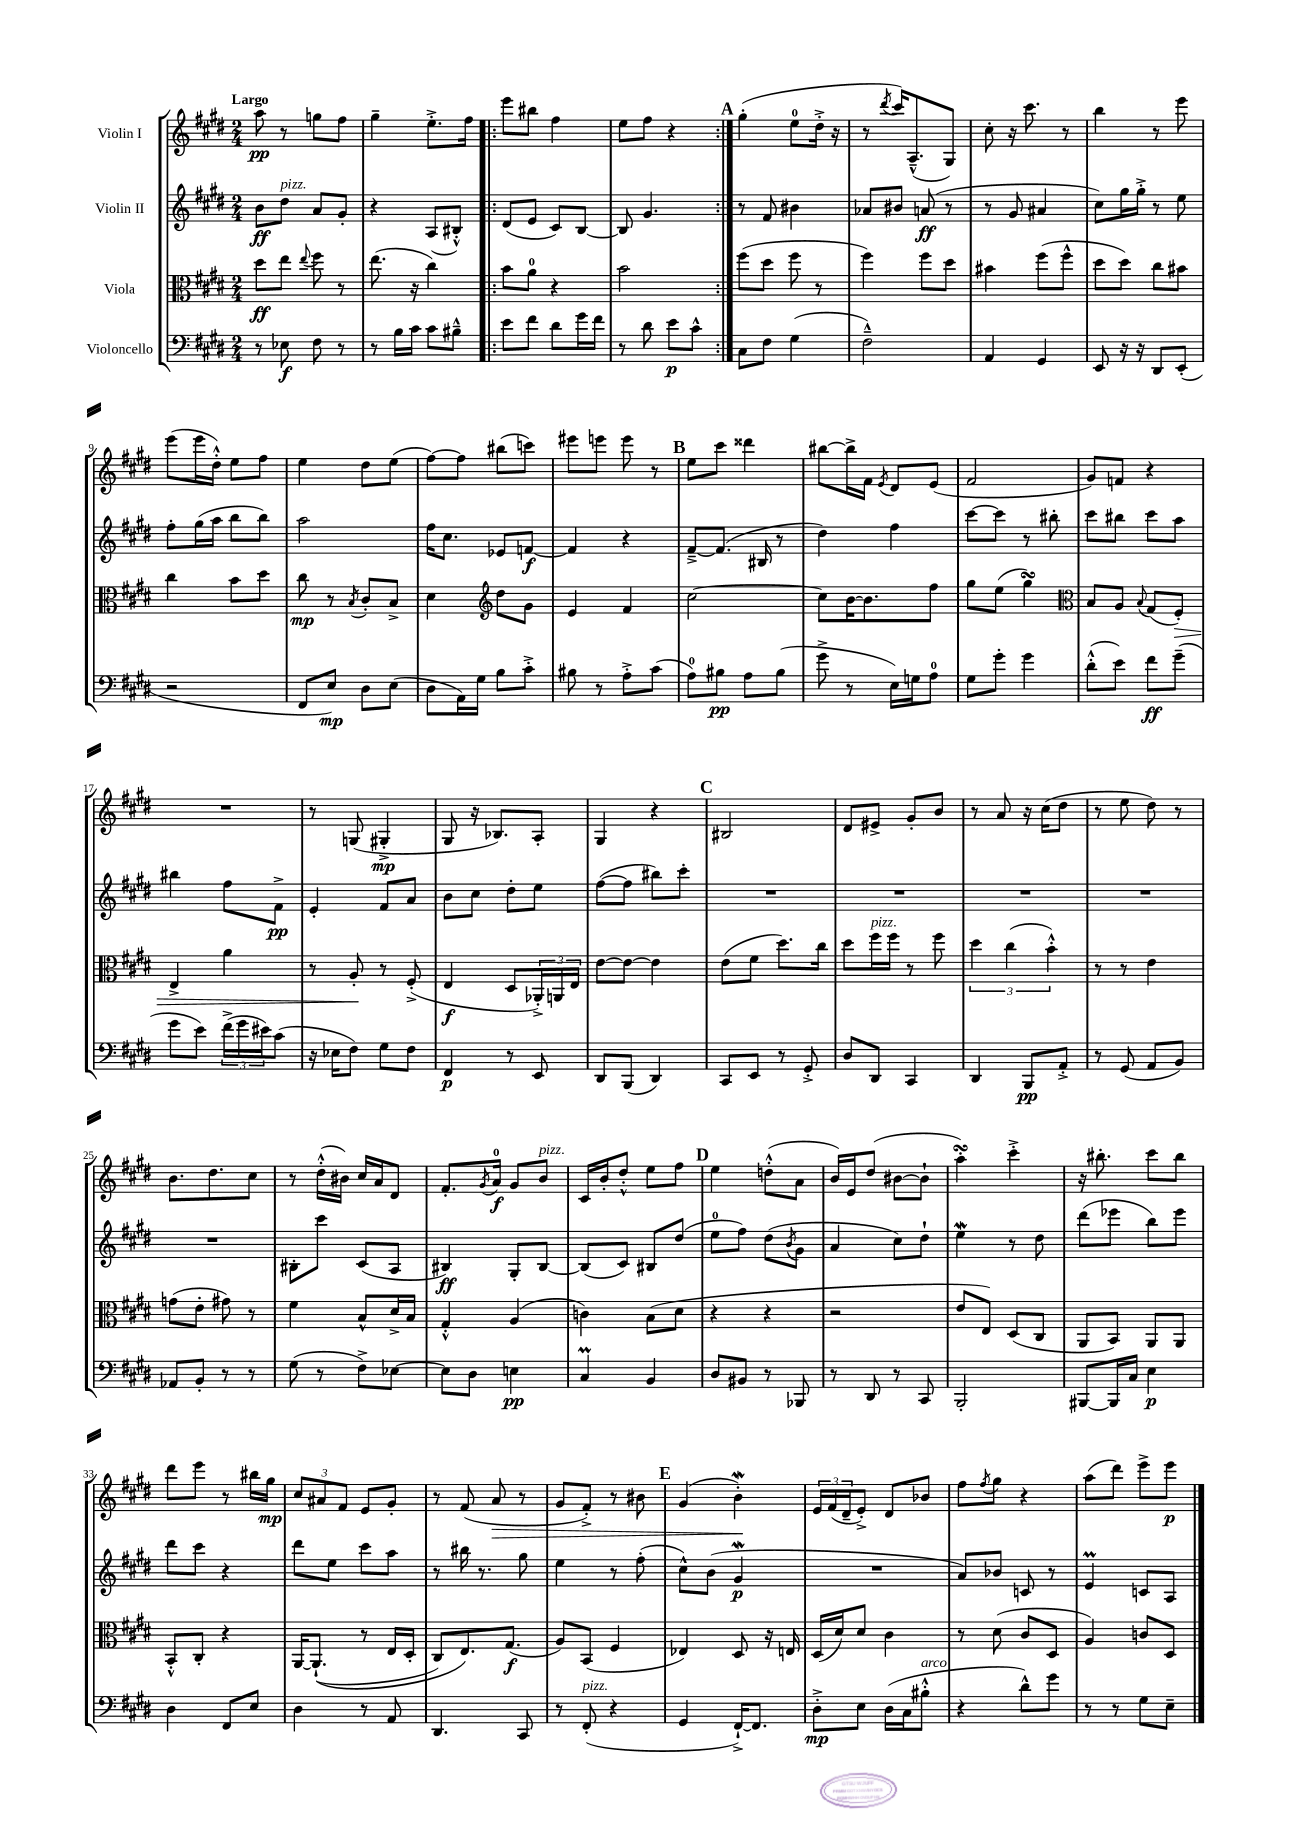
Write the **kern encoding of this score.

**kern	**dynam	**kern	**dynam	**kern	**dynam	**kern	**dynam
*part4	*part4	*part3	*part3	*part2	*part2	*part1	*part1
*staff4	*staff4	*staff3	*staff3	*staff2	*staff2	*staff1	*staff1
*I"Violoncello	*	*I"Viola	*	*I"Violin II	*	*I"Violin I	*
*clefF4	*	*clefC3	*	*clefG2	*	*clefG2	*
*k[f#c#g#d#]	*	*k[f#c#g#d#]	*	*k[f#c#g#d#]	*	*k[f#c#g#d#]	*
*M2/4	*	*M2/4	*	*M2/4	*	*M2/4	*
=1	=1	=1	=1	=1	=1	=1	=1
!	!	!	!	!	!	!LO:TX:a:B:t=Largo	!
8r	.	8dd#\L	ff	8b\L	ff	8aa\	pp
!	!	!	!	!LO:TX:a:i:t=pizz.	!	!	!
8E-X\	f	8ee\J	.	8dd#\J	.	8r	.
.	.	8qqee/	.	.	.	.	.
8F#\	.	8ff#\	.	8a/L	.	8ggn\L	.
8r	.	8r	.	8g#'/J	.	8ff#\J	.
=2	=2	=2	=2	=2	=2	=2	=2
8r	.	(8.ee\	.	4r	.	4gg#~\	.
16B\LL	.	.	.	.	.	.	.
16c#\JJ	.	16r	.	.	.	.	.
8c#\L	.	4cc#\)	.	(8A/L	.	8.ee'^\L	.
8B#X~^^\J	.	.	.	8B#X'^^/J)	.	.	.
.	.	.	.	.	.	16ff#\Jk	.
=3!|:	=3!|:	=3!|:	=3!|:	=3!|:	=3!|:	=3!|:	=3!|:
8e\L	.	8b\L	.	(8d#/L	.	8eee\L	.
8f#\J	.	8a\J	.	8e/J	.	8bb#X\J	.
8d#\L	.	4r	.	8c#/L)	.	4ff#\	.
16g#\L	.	.	.	[8B/J	.	.	.
16f#\JJ	.	.	.	.	.	.	.
=4	=4	=4	=4	=4	=4	=4	=4
8r	.	2b\	.	8B/]	.	8ee\L	.
8d#\	.	.	.	4.g#/	.	8ff#\J	.
8e\L	p	.	.	.	.	4r	.
8c#^^\J	.	.	.	.	.	.	.
!!LO:REH:place=s1:t=A
=5:|!	=5:|!	=5:|!	=5:|!	=5:|!	=5:|!	=5:|!	=5:|!
8C#\L	.	(8ff#\L	.	8r	.	(4gg#'\	.
8F#\J	.	8dd#\J	.	8f#/	.	.	.
(4G#\	.	8ff#\	.	4b#X\	.	8ee\L	.
.	.	8r	.	.	.	16dd#'^\Jk	.
.	.	.	.	.	.	16r	.
=6	=6	=6	=6	=6	=6	=6	=6
2F#~^^\)	.	4ff#\)	.	8a-X/L	.	8r	.
.	.	.	.	.	.	8qddd#/	.
.	.	.	.	8b#X/J	.	16ccc#/KL)	.
.	.	.	.	.	.	(8.A~^^/	.
.	.	8ff#\L	.	(8an/	ff	.	.
.	.	8dd#\J	.	8r	.	8G#/J)	.
=7	=7	=7	=7	=7	=7	=7	=7
4AA/	.	4b#X\	.	8r	.	8cc#'\	.
.	.	.	.	8g#/	.	16r	.
.	.	.	.	.	.	8.ccc#\	.
4GG#/	.	(8ff#\L	.	4a#X/	.	.	.
.	.	8ff#^^\J	.	.	.	8r	.
=8	=8	=8	=8	=8	=8	=8	=8
8EE/	.	8dd#\L	.	8cc#\L)	.	4bb\	.
16r	.	8dd#\J)	.	16gg#\L	.	.	.
16r	.	.	.	16gg#'^\JJ	.	.	.
8DD#/L	.	8cc#\L	.	8r	.	8r	.
(8EE'/J	.	8b#X\J	.	8ee\	.	8eee\	.
!!LO:LB:g=z
=9	=9	=9	=9	=9	=9	=9	=9
2r	.	4cc#\	.	8ff#'\L	.	(8eee\L	.
.	.	.	.	(16gg#\L	.	16eee\L	.
.	.	.	.	16aa\JJ	.	16dd#'^^\JJ)	.
.	.	8b\L	.	8bb\L	.	8ee\L	.
.	.	8dd#\J	.	8bb\J)	.	8ff#\J	.
=10	=10	=10	=10	=10	=10	=10	=10
8FF#/L	.	8cc#\	mp	2aa\	.	4ee\	.
8E/J)	mp	8r	.	.	.	.	.
.	.	8qB/	.	.	.	.	.
8D#\L	.	8c#'/L	.	.	.	8dd#\L	.
(8E\J	.	8B^/J	.	.	.	(8ee\J	.
=11	=11	=11	=11	=11	=11	=11	=11
8D#\L	.	4d#\	.	16ff#\KL	.	[8ff#\L)	.
.	.	.	.	8.cc#\J	.	.	.
16AA\L)	.	.	.	.	.	8ff#\J]	.
16G#\JJ	.	.	.	.	.	.	.
*	*	*clefG2	*	*	*	*	*
8B\L	.	8dd#\L	.	8e-X/L	.	(8bb#X\L	.
8c#'^\J	.	8g#\J	.	[8fn/J	f	8cccn\J)	.
=12	=12	=12	=12	=12	=12	=12	=12
8B#X\	.	4e/	.	4f/]	.	8eee#X\L	.
8r	.	.	.	.	.	8eeen\J	.
8A'^\L	.	4f#/	.	4r	.	8eee\	.
(8c#\J	.	.	.	.	.	8r	.
!!LO:REH:place=s1:t=B
=13	=13	=13	=13	=13	=13	=13	=13
8A\L)	.	[2cc#\	.	[8f#~^/L	.	8ee\L	.
8B#X\J	pp	.	.	(8.f#/J]	.	8ccc#\J	.
8A\L	.	.	.	.	.	4ddd##X\	.
.	.	.	.	16B#X/	.	.	.
(8B#\J	.	.	.	8r	.	.	.
=14	=14	=14	=14	=14	=14	=14	=14
8g#^\	.	8cc#\L]	.	4dd#\)	.	[8bb#X\L	.
8r	.	[16b\K	.	.	.	16bb#^\L]	.
.	.	8.b\]	.	.	.	16f#\JJ	.
.	.	.	.	.	.	8qe/	.
16E\LL)	.	.	.	4ff#\	.	8d#/L	.
16Gn\J	.	.	.	.	.	.	.
8A\J	.	8ff#\J	.	.	.	(8e/J	.
=15	=15	=15	=15	=15	=15	=15	=15
8G#\L	.	8gg#\L	.	[8ccc#\L	.	2f#/	.
8g#'\J	.	(8ee\J	.	8ccc#\J]	.	.	.
4g#\	.	4gg#sSsS\)	.	8r	.	.	.
.	.	.	.	8bb#X'\	.	.	.
=16	=16	=16	=16	=16	=16	=16	=16
*	*	*clefC3	*	*	*	*	*
(8d#'^^\L	.	8B/L	.	8ccc#\L	.	8g#/L)	.
8e\J)	.	8A/J	.	8bb#X\J	.	8fn/J	.
.	.	8qqB/	.	.	.	.	.
8f#\L	ff	(8G#/L	.	8ccc#\L	.	4r	.
!	!	!	!LO:HP:b	!	!	!	!
(8g#~\J	.	8F#'/J)	>	8aa\J	.	.	.
!!LO:LB:g=z
=17	=17	=17	=17	=17	=17	=17	=17
8g#\L	.	4E^/	.	4bb#X\	.	2r	.
8e\J)	.	.	.	.	.	.	.
(24f#^\LL	.	4a\	.	8ff#\L	.	.	.
24g#\	.	.	.	.	.	.	.
24e#X\J)	.	.	.	.	.	.	.
(8c#\J	.	.	.	8f#^\J	pp	.	.
=18	=18	=18	=18	=18	=18	=18	=18
16r	.	8r	.	4e'/	.	8r	.
16E-X\KL	.	.	.	.	.	.	.
8F#\J)	.	8A'/	.	.	.	(8Gn/	.
8G#\L	.	8r	]	8f#/L	.	4G#X'^/	mp
8F#\J	.	(8F#'^/	.	8a/J	.	.	.
=19	=19	=19	=19	=19	=19	=19	=19
4FF#/	p	4E/	f	8b\L	.	8G#/	.
.	.	.	.	8cc#\J	.	16r	.
.	.	.	.	.	.	8.B-X/L)	.
8r	.	8D#/L	.	8dd#'\L	.	.	.
8EE/	.	24AA-X'^/L)	.	8ee\J	.	8A'/J	.
.	.	24AAn/	.	.	.	.	.
.	.	24E/JJ	.	.	.	.	.
=20	=20	=20	=20	=20	=20	=20	=20
8DD#/L	.	[8e\L	.	([8ff#\L	.	4G#/	.
(8BBB/J	.	8e\J_	.	8ff#\J]	.	.	.
4DD#/)	.	4e\]	.	8bb#X\L)	.	4r	.
.	.	.	.	8ccc#'\J	.	.	.
!!LO:REH:place=s1:t=C
=21	=21	=21	=21	=21	=21	=21	=21
8CC#/L	.	(8e\L	.	2r	.	2B#X/	.
8EE/J	.	8f#\J	.	.	.	.	.
8r	.	8.dd#\L)	.	.	.	.	.
8GG#'^/	.	.	.	.	.	.	.
.	.	16cc#\Jk	.	.	.	.	.
=22	=22	=22	=22	=22	=22	=22	=22
8D#/L	.	8dd#\L	.	2r	.	8d#/L	.
!	!	!LO:TX:a:i:t=pizz.	!	!	!	!	!
8DD#/J	.	16ff#\L	.	.	.	8e#X^/J	.
.	.	16ff#\JJ	.	.	.	.	.
4CC#/	.	8r	.	.	.	8g#'/L	.
.	.	8ff#\	.	.	.	8b/J	.
=23	=23	=23	=23	=23	=23	=23	=23
4DD#/	.	6dd#\	.	2r	.	8r	.
.	.	.	.	.	.	8a/	.
.	.	(6cc#\	.	.	.	.	.
8BBB/L	pp	.	.	.	.	16r	.
.	.	.	.	.	.	(16cc#\KL	.
.	.	6b'^^\)	.	.	.	.	.
8AA'^/J	.	.	.	.	.	8dd#\J	.
=24	=24	=24	=24	=24	=24	=24	=24
8r	.	8r	.	2r	.	8r	.
(8GG#/	.	8r	.	.	.	8ee\	.
8AA/L	.	4e\	.	.	.	8dd#\)	.
8BB/J)	.	.	.	.	.	8r	.
!!LO:LB:g=z
=25	=25	=25	=25	=25	=25	=25	=25
8AA-X/L	.	(8gn\L	.	2r	.	8.b\L	.
8BB'/J	.	8e'\J	.	.	.	.	.
.	.	.	.	.	.	8.dd#\	.
8r	.	8g#X\)	.	.	.	.	.
8r	.	8r	.	.	.	8cc#\J	.
=26	=26	=26	=26	=26	=26	=26	=26
(8G#\	.	4f#\	.	8B#X'\L	.	8r	.
8r	.	.	.	8ccc#\J	.	(16dd#'^^\LL	.
.	.	.	.	.	.	16b#X\JJ)	.
8F#^\L)	.	8B^^/L	.	(8c#/L	.	16cc#/LL	.
.	.	.	.	.	.	16a/J	.
[8E-X\J	.	16d#^/L	.	8A/J	.	8d#/J	.
.	.	16B/JJ	.	.	.	.	.
=27	=27	=27	=27	=27	=27	=27	=27
8E-\L]	.	4G#'^^/	.	4B#X/)	ff	8.f#'/L	.
8D#\J	.	.	.	.	.	.	.
.	.	.	.	.	.	8qg#/	.
.	.	.	.	.	.	16a/Jk	f
4En\	pp	(4A/	.	8G#'/L	.	8g#/L	.
!	!	!	!	!	!	!LO:TX:a:i:t=pizz.	!
.	.	.	.	[8B#/J	.	8b/J	.
=28	=28	=28	=28	=28	=28	=28	=28
4C#M/	.	4cn\)	.	(8B#/L]	.	16c#/LL	.
.	.	.	.	.	.	16b'/J	.
.	.	.	.	8c#/J)	.	8dd#'^^/J	.
4BB/	.	(8B\L	.	8B#X/L	.	8ee\L	.
.	.	8d#\J	.	(8dd#/J	.	8ff#\J	.
!!LO:REH:place=s1:t=D
=29	=29	=29	=29	=29	=29	=29	=29
8D#/L	.	4r	.	8ee\L	.	4ee\	.
8BB#X/J	.	.	.	8ff#\J)	.	.	.
8r	.	4r	.	(8dd#\L	.	(8ddn'^^\L	.
.	.	.	.	8qb/	.	.	.
8BBB-X/	.	.	.	8g#\J	.	8a\J	.
=30	=30	=30	=30	=30	=30	=30	=30
8r	.	2r	.	4a/	.	16b/LL)	.
.	.	.	.	.	.	16e/J	.
8DD#/	.	.	.	.	.	(8dd#/J	.
8r	.	.	.	8cc#\L)	.	[8b#X\L	.
8CC#/	.	.	.	8dd#`\J	.	8b#`\J]	.
=31	=31	=31	=31	=31	=31	=31	=31
2BBB'/	.	8e/L	.	4eew\	.	4aasSSs'\)	.
.	.	8E/J)	.	.	.	.	.
.	.	(8D#/L	.	8r	.	4ccc#'^\	.
.	.	8C#/J	.	8dd#\	.	.	.
=32	=32	=32	=32	=32	=32	=32	=32
[8BBB#X/L	.	8AA/L	.	(8ddd#\L	.	16r	.
.	.	.	.	.	.	8.bb#X'\	.
16BBB#/L]	.	8BB/J)	.	8eee-X\J	.	.	.
16C#/JJ	.	.	.	.	.	.	.
4E\	p	8AA/L	.	8bb\L)	.	8ccc#\L	.
.	.	8AA/J	.	8eee-\J	.	8bb#\J	.
!!LO:LB:g=z
=33	=33	=33	=33	=33	=33	=33	=33
4D#\	.	8BB'^^/L	.	8ddd#\L	.	8ddd#\L	.
.	.	8C#'/J	.	8ccc#\J	.	8eee\J	.
8FF#/L	.	4r	.	4r	.	8r	.
8E/J	.	.	.	.	.	16bb#X\LL	.
.	.	.	.	.	.	16gg#\JJ	mp
=34	=34	=34	=34	=34	=34	=34	=34
4D#\	.	[16AA/KL	.	8ddd#\L	.	12cc#/L	.
.	.	((8.AA`/J]	.	.	.	.	.
.	.	.	.	.	.	12a#X/	.
.	.	.	.	8ee\J	.	.	.
.	.	.	.	.	.	12f#/J	.
8r	.	8r	.	8ccc#\L	.	8e/L	.
8AA/	.	16E/LL	.	8aa\J	.	8g#'/J	.
.	.	16D#'/JJ	.	.	.	.	.
=35	=35	=35	=35	=35	=35	=35	=35
4.DD#/	.	8C#/L)	.	8r	.	8r	.
.	.	8.E/)	.	16bb#X\	.	(8f#/	.
.	.	.	.	8.r	.	.	.
!	!	!	!	!	!	!	!LO:HP:b
.	.	.	.	.	.	8a/	>
.	.	(8.G#/J	f	.	.	.	.
8CC#/	.	.	.	8gg#\	.	8r	.
=36	=36	=36	=36	=36	=36	=36	=36
8r	.	8A/L)	.	4ee\	.	8g#/L	.
!LO:TX:a:i:t=pizz.	!	!	!	!	!	!	!
(8FF#'/	.	(8BB/J	.	.	.	8f#'^/J)	.
4r	.	4F#/	.	8r	.	8r	.
.	.	.	.	(8ff#'\	.	8b#X\	.
!!LO:REH:place=s1:t=E
=37	=37	=37	=37	=37	=37	=37	=37
4GG#/	.	4E-X/)	.	8cc#^^\L)	.	(4g#/	.
.	.	.	.	(8b\J	.	.	.
[16FF#`^/KL)	.	8D#/	.	4g#W/	p	4bW'\)	.
8.FF#/J]	.	.	.	.	.	.	.
.	.	16r	.	.	.	.	.
.	.	16En/	.	.	.	.	.
.	.	.	.	.	.	.	]
=38	=38	=38	=38	=38	=38	=38	=38
8D#'^\L	mp	(16D#/LL	.	2r	.	24e/LL	.
.	.	.	.	.	.	(24f#/	.
.	.	16d#/J)	.	.	.	.	.
.	.	.	.	.	.	24d#~/J	.
8E\J	.	8d#/J	.	.	.	8e'^/J)	.
(16D#\LL	.	4c#\	.	.	.	8d#/L	.
16C#\J	.	.	.	.	.	.	.
!LO:TX:a:i:t=arco	!	!	!	!	!	!	!
8B#X'^^\J	.	.	.	.	.	8b-X/J	.
=39	=39	=39	=39	=39	=39	=39	=39
4r	.	8r	.	8a/L)	.	8ff#\L	.
.	.	.	.	.	.	8qff#/	.
.	.	(8d#\	.	8b-X/J	.	8gg#\J	.
8d#^^\L)	.	8c#/L	.	8cn/	.	4r	.
8g#\J	.	8D#/J	.	8r	.	.	.
=40	=40	=40	=40	=40	=40	=40	=40
8r	.	4A/)	.	4eM/	.	(8aa\L	.
8r	.	.	.	.	.	8ddd#\J)	.
8G#\L	.	8cn/L	.	8cn/L	.	8eee^\L	.
8E~\J	.	8D#/J	.	8A/J	.	8eee\J	p
==	==	==	==	==	==	==	==
*-	*-	*-	*-	*-	*-	*-	*-
